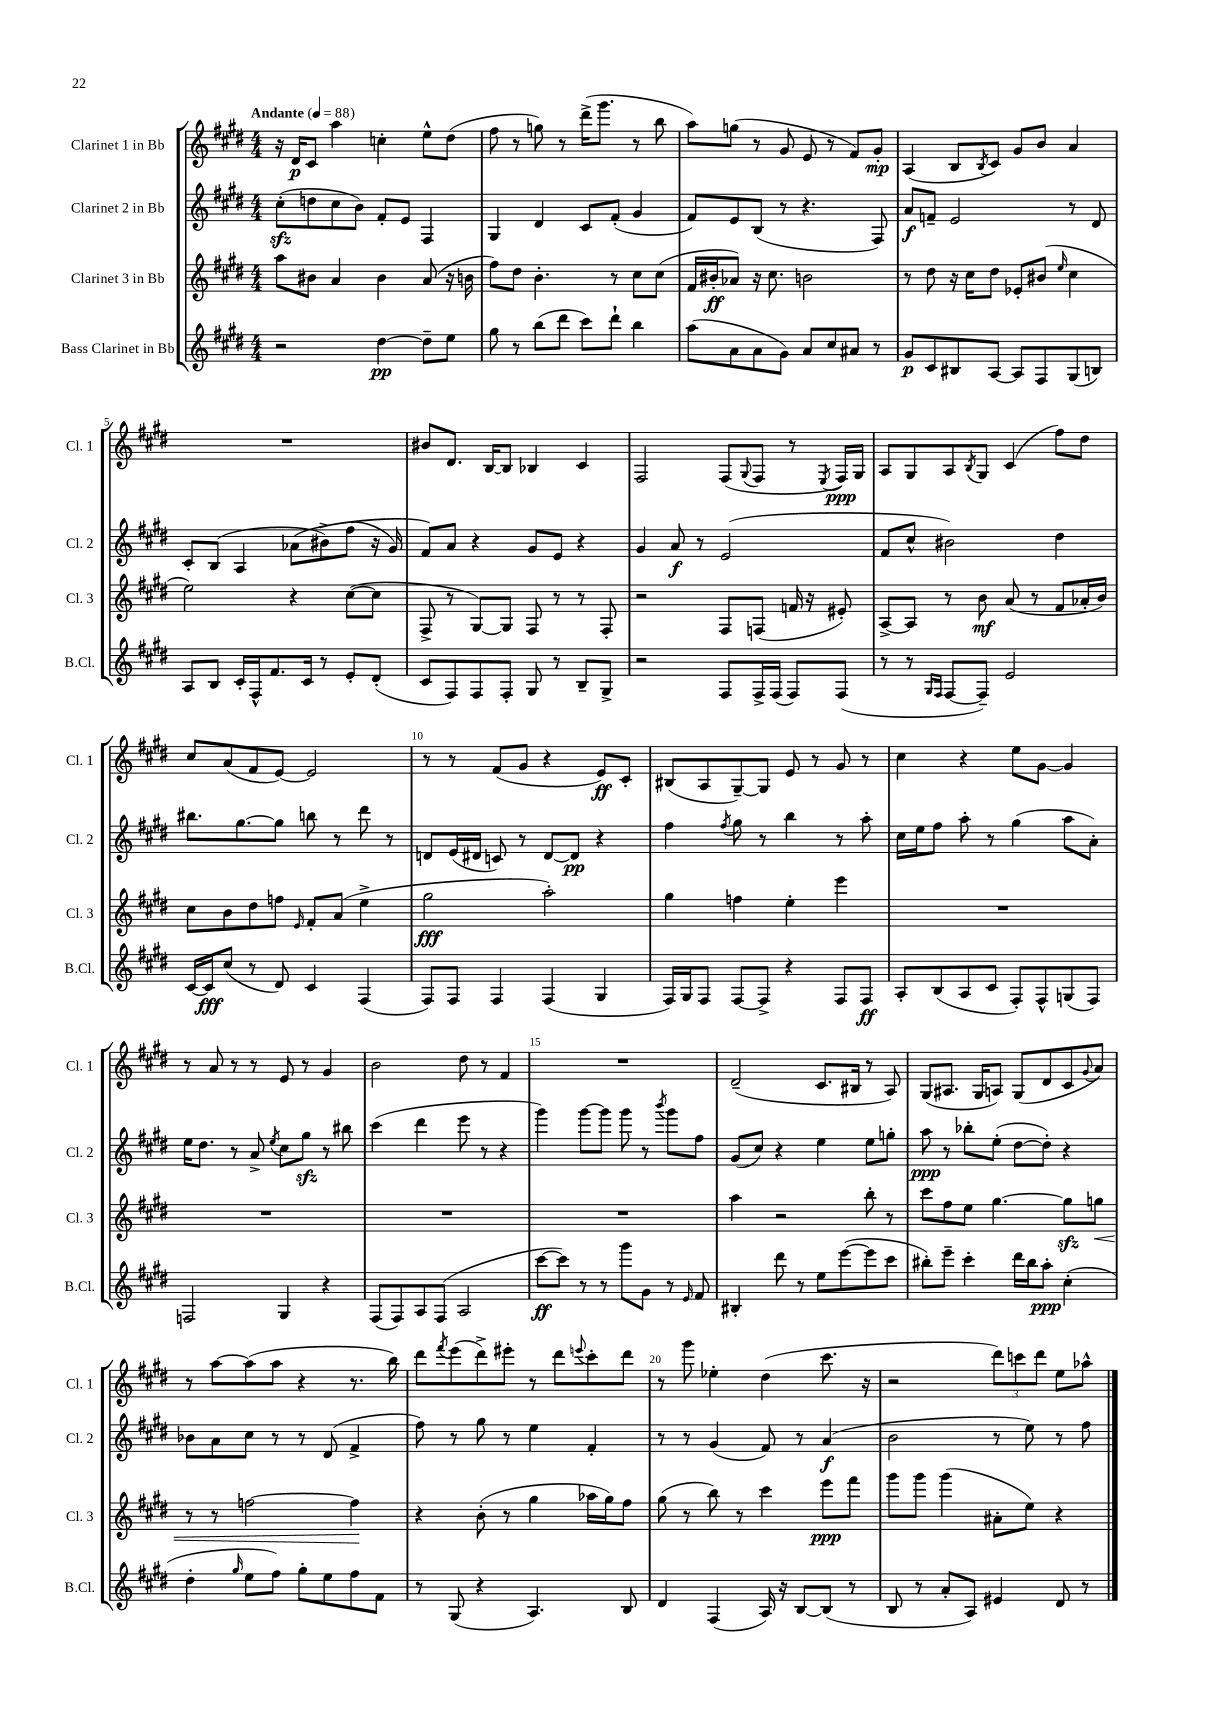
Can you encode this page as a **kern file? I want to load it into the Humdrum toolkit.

**kern	**dynam	**kern	**dynam	**kern	**dynam	**kern	**dynam
*part4	*part4	*part3	*part3	*part2	*part2	*part1	*part1
*staff4	*staff4	*staff3	*staff3	*staff2	*staff2	*staff1	*staff1
*I"Bass Clarinet in Bb	*	*I"Clarinet 3 in Bb	*	*I"Clarinet 2 in Bb	*	*I"Clarinet 1 in Bb	*
*I'B.Cl.	*	*I'Cl. 3	*	*I'Cl. 2	*	*I'Cl. 1	*
*clefG2	*	*clefG2	*	*clefG2	*	*clefG2	*
*k[f#c#g#d#]	*	*k[f#c#g#d#]	*	*k[f#c#g#d#]	*	*k[f#c#g#d#]	*
*M4/4	*	*M4/4	*	*M4/4	*	*M4/4	*
*MM88	*	*MM88	*	*MM88	*	*MM88	*
=1	=1	=1	=1	=1	=1	=1	=1
!	!	!	!	!	!	!LO:TX:a:B:t=Andante	!
2r	.	8aa\L	.	(8cc#zz'\L	.	16r	.
.	.	.	.	.	.	16d#/KL	p
.	.	8b#X\J	.	8ddn\	.	8c#/J	.
.	.	4a/	.	8cc#\	.	4aa\	.
.	.	.	.	8b\J)	.	.	.
[4dd#\	pp	4b#\	.	8f#'/L	.	4ccn'\	.
.	.	.	.	8e/J	.	.	.
8dd#~\L]	.	(8a/	.	4F#/	.	8ee^^\L	.
8ee\J	.	16r	.	.	.	(8dd#\J	.
.	.	16bn\	.	.	.	.	.
=2	=2	=2	=2	=2	=2	=2	=2
8gg#\	.	8ff#\L)	.	4G#/	.	8ff#\	.
8r	.	8dd#\J	.	.	.	8r	.
(8bb\L	.	4.b'\	.	4d#/	.	8ggn\)	.
8ddd#\J	.	.	.	.	.	8r	.
8ccc#\L)	.	.	.	8c#/L	.	(16ddd#^\KL	.
.	.	.	.	.	.	8.ggg#\J	.
8ddd#`\J	.	8r	.	(8f#'/J	.	.	.
4bb\	.	8cc#\L	.	4g#/	.	8r	.
.	.	(8cc#\J	.	.	.	8bb\	.
=3	=3	=3	=3	=3	=3	=3	=3
(8aa\L	.	16f#/LL	.	8f#/L)	.	8aa\L)	.
.	.	16b#X'/J	ff	.	.	.	.
8a\	.	8a-X/J)	.	8e/	.	(8ggn\J	.
8a\	.	16r	.	(8B/J	.	8r	.
.	.	8.cc#\	.	.	.	.	.
8g#\J)	.	.	.	8r	.	8g#/	.
8a/L	.	2bn\	.	4.r	.	8e/	.
8cc#/	.	.	.	.	.	8r	.
8a#X/J	.	.	.	.	.	8f#/L)	.
8r	.	.	.	8F#/)	.	8g#'/J	mp
=4	=4	=4	=4	=4	=4	=4	=4
8g#/L	p	8r	.	8a/L	f	(4A/	.
8c#/	.	8dd#\	.	8fn~/J	.	.	.
8B#X/	.	16r	.	2e/	.	8B/L	.
.	.	16cc#\KL	.	.	.	.	.
.	.	.	.	.	.	8qB/	.
[8A/J	.	8dd#\J	.	.	.	8c#/J)	.
8A/L]	.	8e-X'/L	.	.	.	8g#/L	.
8F#/	.	(8b#X/J	.	.	.	8b/J	.
.	.	16qqee/	.	.	.	.	.
(8G#/	.	4cc#\	.	8r	.	4a/	.
8Bn/J)	.	.	.	8d#/	.	.	.
!!LO:LB:g=z
=5	=5	=5	=5	=5	=5	=5	=5
8A/L	.	2ee\)	.	8c#'/L	.	1r	.
8B/J	.	.	.	(8B/J	.	.	.
16c#'/LL	.	.	.	4A/	.	.	.
16F#^^/J	.	.	.	.	.	.	.
8.f#/	.	.	.	.	.	.	.
.	.	4r	.	(8a-X\L	.	.	.
16c#/Jk	.	.	.	.	.	.	.
8r	.	.	.	8b#X^\)	.	.	.
8e'/L	.	([8cc#\L	.	(8ff#\J	.	.	.
(8d#'/J	.	8cc#\J]	.	16r	.	.	.
.	.	.	.	16g#/)	.	.	.
=6	=6	=6	=6	=6	=6	=6	=6
8c#/L	.	8F#^/	.	8f#/L)	.	8b#X/L	.
8F#/)	.	8r	.	8a/J	.	8.d#/J	.
8F#/	.	[8G#/L)	.	4r	.	.	.
.	.	.	.	.	.	[16B/KL	.
8F#'/J	.	8G#/J]	.	.	.	8B/J]	.
8G#/	.	8F#/	.	8g#/L	.	4B-X/	.
8r	.	8r	.	8e/J	.	.	.
8B~/L	.	8r	.	4r	.	4c#/	.
8G#^/J	.	8F#'/	.	.	.	.	.
=7	=7	=7	=7	=7	=7	=7	=7
2r	.	2r	.	4g#/	.	2F#/	.
.	.	.	.	8a/	f	.	.
.	.	.	.	8r	.	.	.
8F#/L	.	8F#/L	.	(2e/	.	(8F#/L	.
.	.	.	.	.	.	8qqG#/	.
16F#^/L	.	(8Fn/J	.	.	.	8F#/J	.
(16F#/JJ	.	.	.	.	.	.	.
8F#/L)	.	16fn/	.	.	.	8r	.
.	.	16r	.	.	.	.	.
.	.	.	.	.	.	8qE/	.
(8F#/J	.	8e#X'/)	.	.	.	16F#/LL)	ppp
.	.	.	.	.	.	16G#/JJ	.
=8	=8	=8	=8	=8	=8	=8	=8
8r	.	[8A^/L	.	8f#/L	.	8A/L	.
8r	.	8A/J]	.	8cc#^^/J	.	8G#/	.
16qqG#/LL	.	.	.	.	.	.	.
16qqF#/JJ	.	.	.	.	.	.	.
[8F#/L	.	8r	.	2b#X\)	.	8A/	.
.	.	.	.	.	.	8qB/	.
8F#~/J])	.	8b\	mf	.	.	8G#/J	.
2e/	.	(8a/	.	.	.	(4c#/	.
.	.	8r	.	.	.	.	.
.	.	8f#/L	.	4dd#\	.	8ff#\L)	.
.	.	16a-X'/L	.	.	.	8dd#\J	.
.	.	16b/JJ)	.	.	.	.	.
!!LO:LB:g=z
=9	=9	=9	=9	=9	=9	=9	=9
[16c#/LL	.	8cc#\L	.	8.bb#X\L	.	8cc#/L	.
16c#/J]	fff	.	.	.	.	.	.
(8cc#/J	.	8b\	.	.	.	(8a/	.
.	.	.	.	[8.gg#\	.	.	.
8r	.	8dd#\	.	.	.	8f#/	.
8d#/)	.	8ffn\J	.	8gg#\J]	.	[8e/J)	.
.	.	16qqe/	.	.	.	.	.
4c#/	.	8f#'/L	.	8bbn\	.	2e/]	.
.	.	(8a/J	.	8r	.	.	.
(4F#/	.	4ee^\	.	8ddd#\	.	.	.
.	.	.	.	8r	.	.	.
=10	=10	=10	=10	=10	=10	=10	=10
8F#/L)	.	2gg#\	fff	8dn/L	.	8r	.
8F#/J	.	.	.	(16e/L	.	8r	.
.	.	.	.	16d#X/JJ	.	.	.
4F#/	.	.	.	8cn/)	.	(8f#/L	.
.	.	.	.	8r	.	8g#/J	.
(4F#/	.	2aa'\)	.	[8d#/L	.	4r	.
.	.	.	.	8d#/J]	pp	.	.
4G#/	.	.	.	4r	.	8e/L)	ff
.	.	.	.	.	.	8c#'/J	.
=11	=11	=11	=11	=11	=11	=11	=11
16F#/LL)	.	4gg#\	.	4ff#\	.	(8B#X/L	.
16G#/J	.	.	.	.	.	.	.
8F#/J	.	.	.	.	.	8A/	.
.	.	.	.	8qff#/	.	.	.
[8F#/L	.	4ffn\	.	8gg#\	.	[8G#~/)	.
8F#^/J]	.	.	.	8r	.	8G#/J]	.
4r	.	4ee'\	.	4bb\	.	8e/	.
.	.	.	.	.	.	8r	.
8F#/L	.	4eee\	.	8r	.	8g#/	.
8F#/J	ff	.	.	8aa'\	.	8r	.
=12	=12	=12	=12	=12	=12	=12	=12
8A'/L	.	1r	.	16cc#\LL	.	4cc#\	.
.	.	.	.	16ee\J	.	.	.
(8B/	.	.	.	8ff#\J	.	.	.
8A/	.	.	.	8aa'\	.	4r	.
8c#/J	.	.	.	8r	.	.	.
8F#'/L)	.	.	.	(4gg#\	.	8ee\L	.
8F#^^/	.	.	.	.	.	[8g#\J	.
(8Gn/	.	.	.	8aa\L	.	4g#/]	.
8F#/J)	.	.	.	8a'\J)	.	.	.
!!LO:LB:g=z
=13	=13	=13	=13	=13	=13	=13	=13
2Fn/	.	1r	.	16ee\KL	.	8r	.
.	.	.	.	8.dd#\J	.	.	.
.	.	.	.	.	.	8a/	.
.	.	.	.	8r	.	8r	.
.	.	.	.	8a^/	.	8r	.
.	.	.	.	8qee/	.	.	.
4G#/	.	.	.	8cc#\L	.	8e/	.
.	.	.	.	8gg#zz\J	.	8r	.
4r	.	.	.	8r	.	4g#/	.
.	.	.	.	8bb#X\	.	.	.
=14	=14	=14	=14	=14	=14	=14	=14
(8F#/L	.	1r	.	(4ccc#\	.	2b\	.
8F#/)	.	.	.	.	.	.	.
8A/	.	.	.	4ddd#\	.	.	.
(8F#/J	.	.	.	.	.	.	.
2A/	.	.	.	8eee\	.	8dd#\	.
.	.	.	.	8r	.	8r	.
.	.	.	.	4r	.	4f#/	.
=15	=15	=15	=15	=15	=15	=15	=15
[8ccc#\L	ff	1r	.	4ggg#\)	.	1r	.
8ccc#\J])	.	.	.	.	.	.	.
8r	.	.	.	[8ggg#\L	.	.	.
8r	.	.	.	8ggg#\J]	.	.	.
8ggg#\L	.	.	.	8ggg#\	.	.	.
8g#\J	.	.	.	8r	.	.	.
.	.	.	.	8qbbb/	.	.	.
8r	.	.	.	8ggg#\L	.	.	.
16qqe/	.	.	.	.	.	.	.
8f#/	.	.	.	8ff#\J	.	.	.
=16	=16	=16	=16	=16	=16	=16	=16
4B#X'/	.	4aa\	.	(8g#/L	.	(2d#~/	.
.	.	.	.	8cc#/J)	.	.	.
8ddd#\	.	2r	.	4r	.	.	.
8r	.	.	.	.	.	.	.
8ee\L	.	.	.	4ee\	.	8.c#/L	.
([8eee\	.	.	.	.	.	.	.
.	.	.	.	.	.	16B#X/Jk	.
8eee\]	.	8bb'\	.	8ee\L	.	8r	.
8ccc#\J	.	8r	.	8ggn'\J	.	8A/)	.
=17	=17	=17	=17	=17	=17	=17	=17
8bb#X'\L)	.	8ccc#\L	.	8aa\	ppp	(8G#/L	.
8eee~\J	.	8ff#\	.	8r	.	8.A#X/J	.
4ccc#'\	.	8ee\J	.	8bb-X'\L	.	.	.
.	.	.	.	.	.	16G#/KL	.
.	.	[4.gg#\	.	(8ee'\J	.	8An/J)	.
16ddd#\LL	.	.	.	[8dd#\L	.	(8G#/L	.
16bb#\J	.	.	.	.	.	.	.
8aa'\J	ppp	.	.	8dd#'\J])	.	8d#/	.
(4cc#'\	.	8gg#zz\L]	.	4r	.	8c#/	.
.	.	.	.	.	.	8qqg#/	.
!	!	!	!LO:HP:b	!	!	!	!
.	.	8ggn\J	<	.	.	8a/J)	.
!!LO:LB:g=z
=18	=18	=18	=18	=18	=18	=18	=18
4dd#'\	.	8r	.	8b-X\L	.	8r	.
.	.	8r	.	8a\	.	[8aa\L	.
16qqgg#/	.	.	.	.	.	.	.
8ee\L	.	[2ffn\	.	8cc#\J	.	(8aa\]	.
8ff#\J)	.	.	.	8r	.	8aa\J	.
8gg#'\L	.	.	.	8r	.	4r	.
8ee\	.	.	.	(8d#/	.	.	.
8ff#\	.	4ff\]	.	4f#^/	.	8.r	.
8f#\J	.	.	.	.	.	.	.
.	.	.	.	.	.	16bb\)	.
.	.	.	[	.	.	.	.
=19	=19	=19	=19	=19	=19	=19	=19
8r	.	4r	.	8ff#\)	.	8ddd#\L	.
.	.	.	.	.	.	8qfff#/	.
(8G#/	.	.	.	8r	.	(8eee\	.
4r	.	(8b'\	.	8gg#\	.	8ddd#^\)	.
.	.	8r	.	8r	.	8eee#X'\J	.
4.A/)	.	4gg#\	.	4ee\	.	8r	.
.	.	.	.	.	.	8ddd#\L	.
.	.	.	.	.	.	8qqeeen/	.
.	.	16aa-X\LL	.	4f#'/	.	8ccc#'\	.
.	.	16gg#\J)	.	.	.	.	.
8B/	.	8ff#\J	.	.	.	8ddd#\J	.
=20	=20	=20	=20	=20	=20	=20	=20
4d#/	.	(8gg#\	.	8r	.	8r	.
.	.	8r	.	8r	.	8ggg#\	.
(4F#/	.	8bb\)	.	(4g#/	.	4ee-X'\	.
.	.	8r	.	.	.	.	.
16A/)	.	4ccc#\	.	8f#/)	.	(4dd#\	.
16r	.	.	.	.	.	.	.
[8B/L	.	.	.	8r	.	.	.
(8B/J]	.	8eee\L	ppp	(4a/	f	8.ccc#\	.
8r	.	8fff#\J	.	.	.	.	.
.	.	.	.	.	.	16r	.
=21	=21	=21	=21	=21	=21	=21	=21
8B/	.	8ggg#\L	.	2b\	.	2r	.
8r	.	8ggg#\J	.	.	.	.	.
8a'/L	.	(4ggg#\	.	.	.	.	.
8A/J)	.	.	.	.	.	.	.
4e#X/	.	8a#X'\L	.	8r	.	12ddd#\L)	.
.	.	.	.	.	.	12cccn\	.
.	.	8ee\J)	.	8ee\)	.	.	.
.	.	.	.	.	.	12ddd#\J	.
8d#/	.	4r	.	8r	.	8ee\L	.
8r	.	.	.	8ff#\	.	8aa-X^^\J	.
==	==	==	==	==	==	==	==
*-	*-	*-	*-	*-	*-	*-	*-
